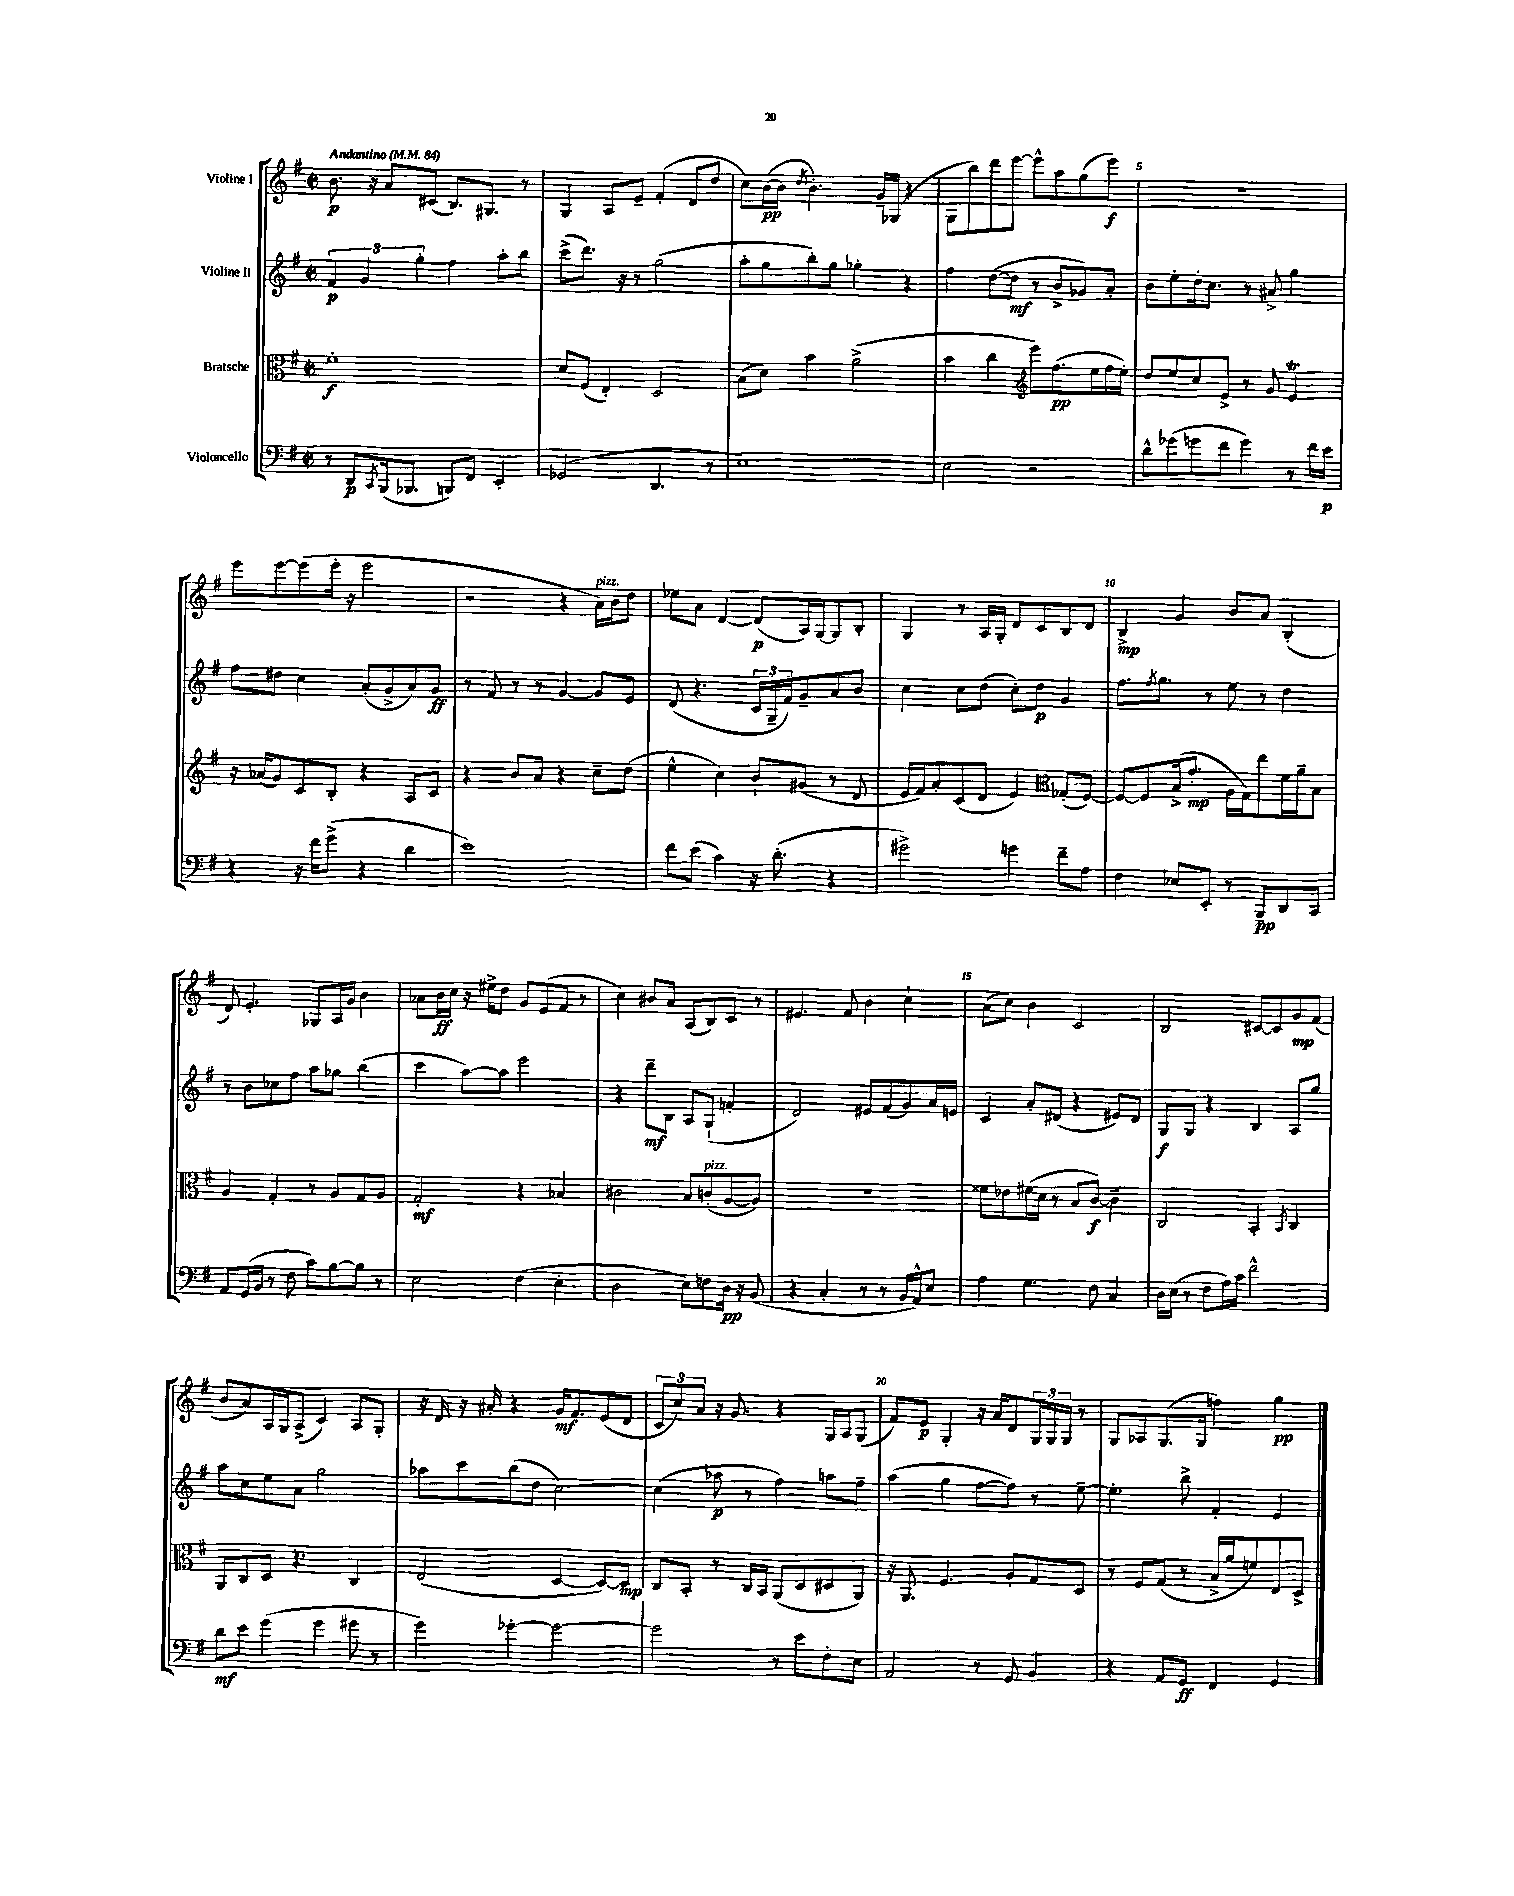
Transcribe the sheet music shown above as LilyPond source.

<<
\new StaffGroup <<
\new Staff = "s0" \with { instrumentName = "Violine I" } {
    \clef treble \key g \major \defaultTimeSignature \time 2/2 \tempo "Andantino" 4 = 84
    b'8.\p r16 a'8 cis'8( b8.) gis8. r8 |
    g4 a8 e'8-- fis'4-.( d'8 d''8 |
    c''8) b'16~\pp( b'16 \acciaccatura { d''8 } b'4.-.) g'16-- ges16( r4 |
    g8 b''8) d'''8 e'''8~ e'''8-^ a''8 g''8( e'''8\f) |
    r1 |
    e'''8 e'''8~ e'''8( e'''16-. r16 e'''2 |
    r2 r4 a'16^\markup { \italic "pizz." }) b'16 d''8 |
    ees''8 a'8 d'4~ d'8\p( a16) g16~ g8 b8-. |
    g4 r8 a16 g16-. d'8 c'8 b8 d'8 |
    b4->\mp g'4 b'8 a'8 b4-.( |
    d'8) e'4.-. ges8 a16 g'16 b'4 |
    aes'8 b'16\ff c''16 r16 eis''16-> d''8 g'8 e'8( fis'8 r8 |
    c''4) bis'8 a'8 a8( b8) c'8 r8 |
    eis'4. fis'8 b'4 c''4-! |
    a'8( c''8) b'4 c'2 |
    b2 cis'8~ cis'8 g'8\mp fis'8( |
    b'8 a'8) a16 g16 a8->( c'4) a8 g8-. |
    r16 d'16 r16 ais'16-. r4 g'16\mf fis'8. e'8( d'8 |
    \tuplet 3/2 { c'8 c''8) a'8 } r16 g'8. r4 g16 a16 g8( |
    fis'8) e'8\p g4-. r16 a'16 d'8 \tuplet 3/2 { g16 g16 g16 } r8 |
    g8 aes8 g8.( g16 f''4) g''4\pp \bar "|." |
}
\new Staff = "s1" \with { instrumentName = "Violine II" } {
    \clef treble \key g \major \defaultTimeSignature \time 2/2
    \tuplet 3/2 { fis'4\p g'4 g''4-. } fis''4 a''8-. b''8 |
    c'''8->( d'''8.) r16 r8 g''2( |
    a''8-. g''8 b''8-.) g''8 ges''4-. r4 |
    fis''4 d''8~( d''8\mf r8 b'8-> ges'8) a'8-. |
    b'8 e''8-. d''16-. c''8. r8 ais'8-> g''4 |
    fis''8 dis''8 c''4 a'8-.( g'8-> a'8) g'8\ff |
    r8 fis'8 r8 r8 g'4~ g'8 e'8 |
    d'8( r4. \tuplet 3/2 { c'16 g16-- fis'16) } g'8-- a'8 b'8 |
    c''4 c''8 d''8( c''8-.) d''8\p g'4 |
    fis''8. \acciaccatura { fis''8 } g''8. r8 e''8 r8 d''4 |
    r8 b'8 ces''8 fis''8 a''8 ges''8 b''4( |
    c'''4 a''8~) a''8 e'''2 |
    r4 d'''8--\mf b8 a8 g8-!( f'4-. |
    d'2) eis'8 fis'8( g'8) a'16 e'16 |
    c'4 a'8-. dis'8( r4 eis'8) dis'8 |
    g8\f g8 r4 b4 a8 g''8 |
    a''8 c''8 e''8 a'8 g''2 |
    aes''8 c'''8 b''8( d''8 c''2~) |
    c''4( aes''8\p r8 fis''4) a''8 fis''8-- |
    a''4( g''4 fis''8~ fis''8) r8 e''8~-- |
    e''4.-. b''8-> fis'4-. e'4 \bar "|." |
}
\new Staff = "s2" \with { instrumentName = "Bratsche" } {
    \clef alto \key g \major \defaultTimeSignature \time 2/2
    fis'1-.\f |
    d'8 fis8( e4-.) d2 |
    b8( d'8) b'4 a'2->( |
    b'4 c''4 \clef treble e'''8) fis''8.\pp( e''16 fis''16 e''16-.) |
    d''8 e''8 c''8 e'8-> r8 g'8 e'4\trill |
    r16 aes'16( g'8) c'8 b8-. r4 a8 c'8 |
    r4 b'8 a'8 r4 c''8-- d''8( |
    e''4-^ c''4) b'8-! gis'8( r8 d'8 |
    e'16 fis'16) a'8-. c'8( d'8 e'4) \clef alto ges8-.( fis8~) |
    fis8~ fis8 b16->( g'8.-.\mp a16 g16) e''8 fis'16 a'16-- b8 |
    a4 g4-. r8 a8 g8 a8 |
    g2-.\mf r4 bes4 |
    cis'2 b8 c'8-.^\markup { \italic "pizz." }( a8~ a8) |
    r1 |
    fisis'8 ees'8 fis'16( d'16 r8 b8 c'8~\f) c'4-- |
    c2 b,4-. \acciaccatura { b,8 } c4 |
    a,8 c8 d8 r4. c4 |
    e2( d4~ d8~) d8\mp |
    c8 b,8-. r8 c16 b,16 a,8( d8 dis8 a,8) |
    r16 a,8. fis4. a8-. g8 d8 |
    r8 fis8 g8( r8 b16-> a'16 f'8) e8 d8-> \bar "|." |
}
\new Staff = "s3" \with { instrumentName = "Violoncello" } {
    \clef bass \key g \major \defaultTimeSignature \time 2/2
    r8 d,8\p \acciaccatura { c,8 } b,,16( bes,,8. b,,8) fis,8 e,4-. |
    ges,2( d,4. r8 |
    e1~) |
    e2 r2 |
    d'8-^ ges'8( g'8 fis'8 g'4) r8 fis'16 e'16\p |
    r4 r16 fis'16 g'8->( r4 d'4 |
    e'1) |
    fis'8 e'8( c'4) r16 d'8.-.( r4 |
    gis'2->) g'4 fis'8-- a8 |
    fis4 ees8 e,8-. r8 b,,8--\pp d,8 c,8 |
    a,8 g,16( b,16 r8 fis8 c'8) b8~ b8 r8 |
    e2 fis4( e4-. |
    d2 e8) f8 d16\pp r16 b,8( |
    r4 c4-. r8 r8 b,16 a,16-^) e8 |
    a4 g4. fis8 c4 |
    d16 e16( r8 fis8 a16) c'16 fis'2-^ |
    d'8\mf e'8 g'4( g'4 gis'8 r8 |
    g'4) ges'4~-. ges'2~ |
    ges'2 r8 e'8 fis8-. e8 |
    a,2 r8 g,8 b,4 |
    r4 a,8 g,8\ff fis,4 g,4 \bar "|." |
}
>>
>>
\layout { \context { \Score \override BarNumber.break-visibility = ##(#f #t #t) barNumberVisibility = #(every-nth-bar-number-visible 5) } }
